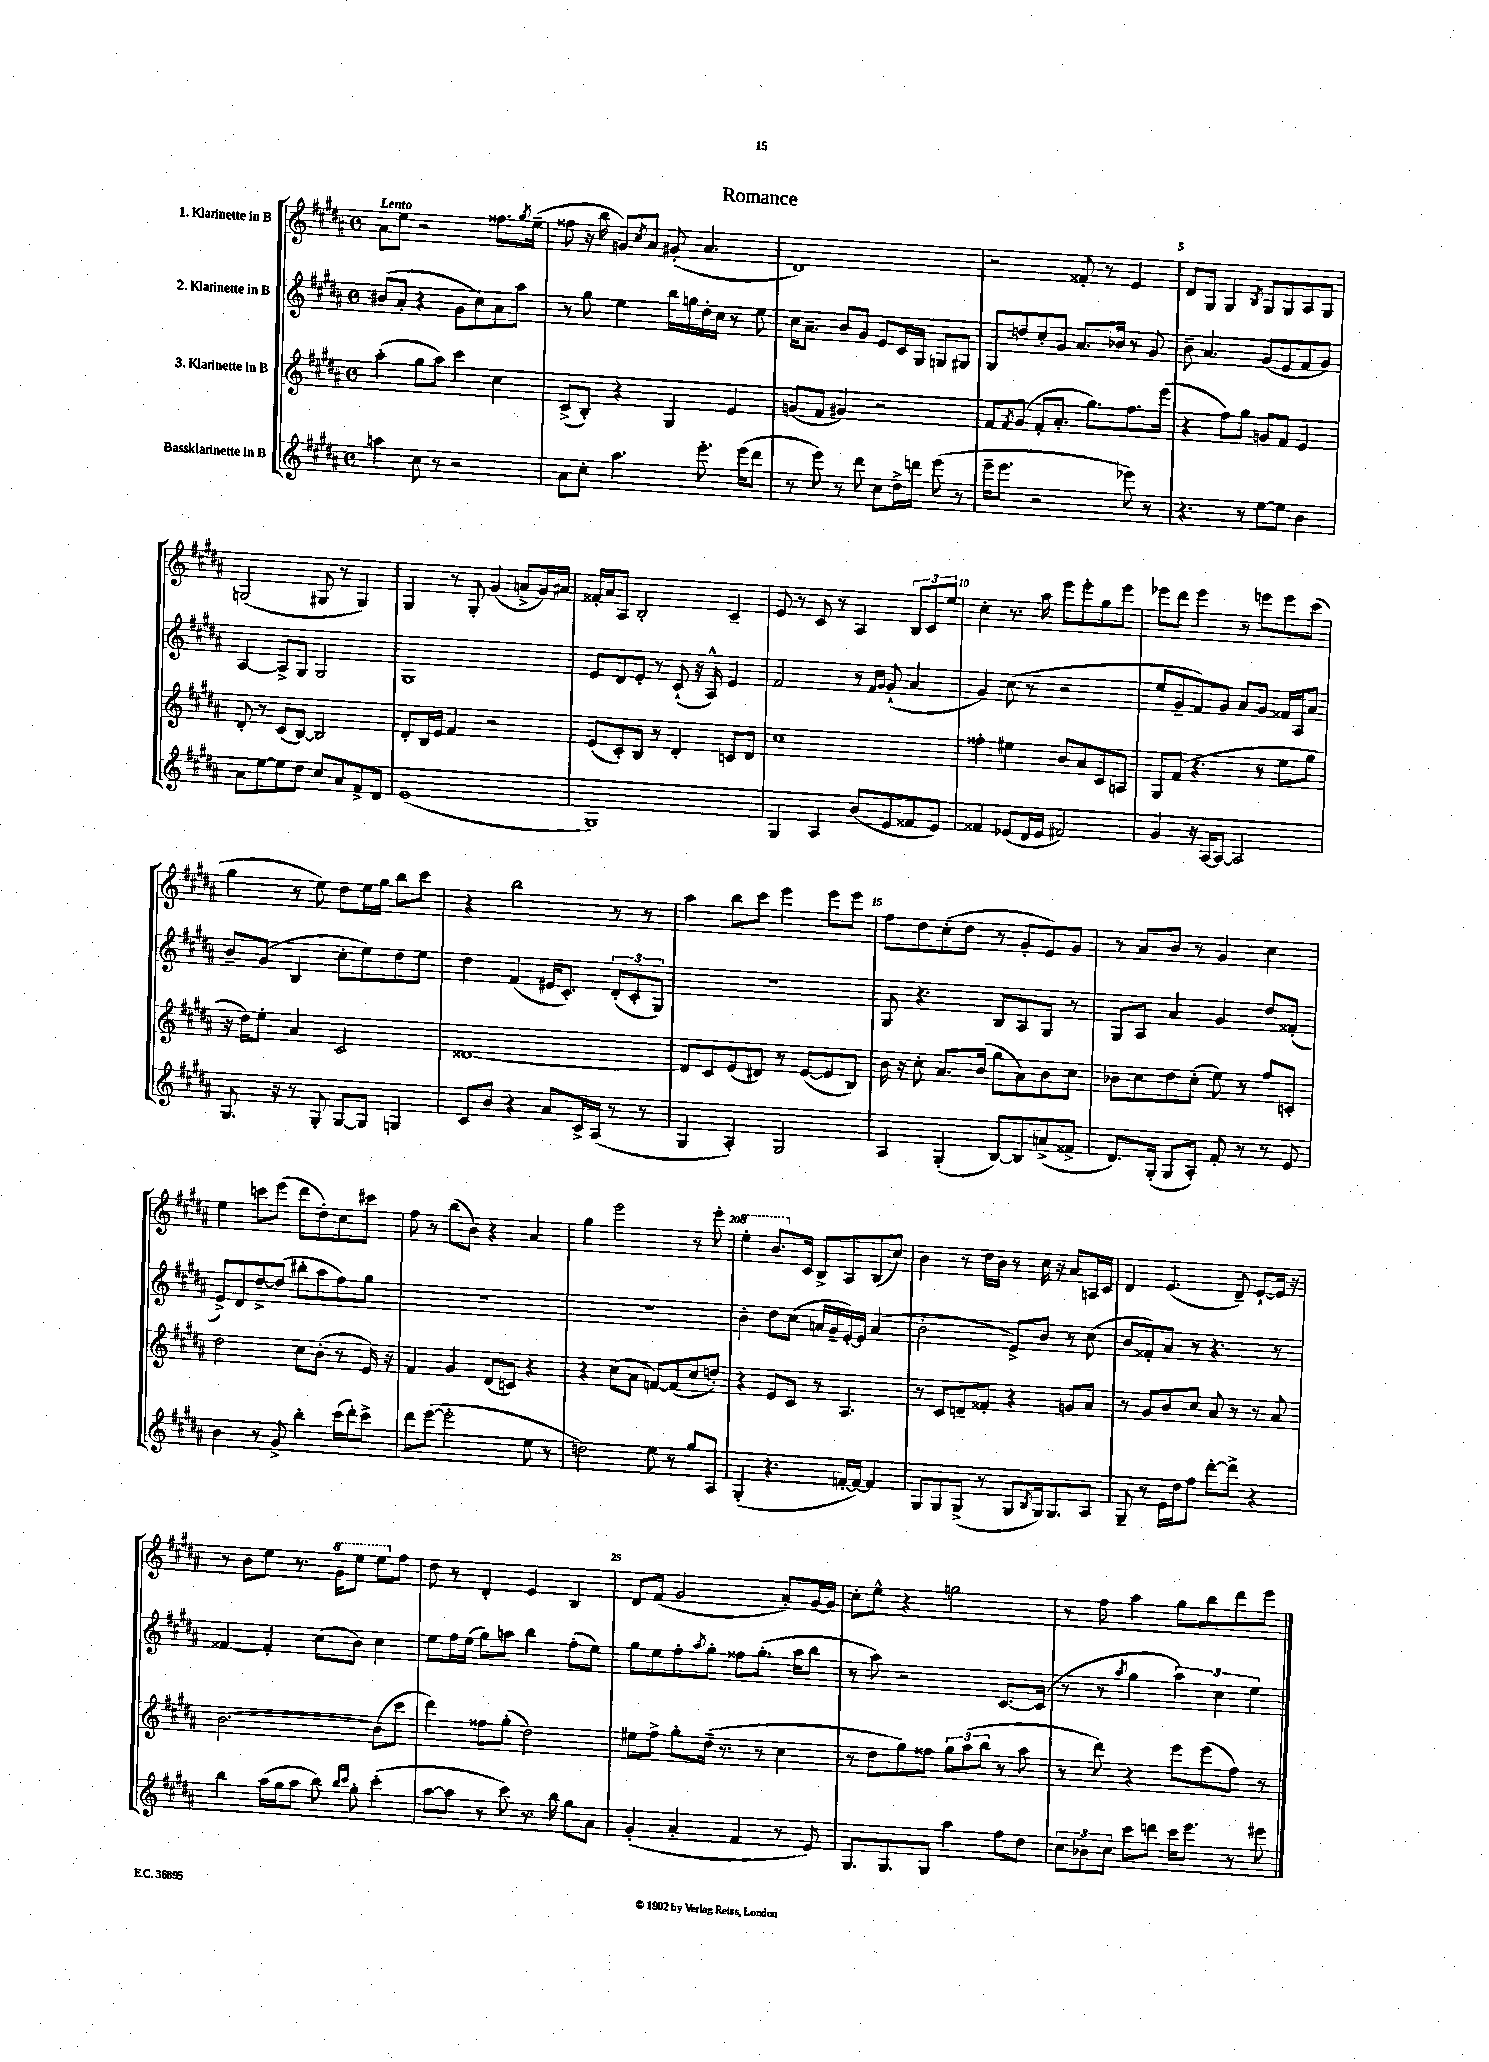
\header { title = "Romance" }
<<
\new StaffGroup <<
\new Staff = "s0" \with { instrumentName = "1. Klarinette in B" } {
    \clef treble \key b \major \defaultTimeSignature \time 4/4 \tempo "Lento"
    ais'8 e''8 r2 fisis''8. \acciaccatura { gis''8 } e''16--( |
    fisis''8 r16 b''16 g'8) \acciaccatura { cis''8 } ais'8 gis'8-.( ais'4. |
    dis'1) |
    r2 fisis'8-. r8 e'4 |
    dis'8 gis8 gis4 \acciaccatura { b8 } gis8 gis8 ais8 gis8 |
    g2( gis8 r8 gis4) |
    gis4 r8 gis8-. gis'4( a'8-> gis'16) ais'16 |
    fisis'16-. ais'16 ais8 b2-. cis'4-- |
    e'8 r8 cis'8 r8 ais4 \tuplet 3/2 { b8 cis'8 e''8 } |
    cis''4-. r8. ais''16 e'''8 e'''8-. gis''8 e'''8 |
    ees'''8 dis'''8 ees'''4 r8 e'''8 e'''8 cis'''8( |
    gis''4 r8 e''8) dis''8 e''16 gis''16 b''8 cis'''8 |
    r4 b''2 r8 r8 |
    ais''4 b''8 cis'''8 e'''4 e'''8 e'''8 |
    fis''8 dis''8 cis''8-.( dis''8 r8 gis'8-. e'8) gis'8 |
    r8 ais'8 b'8 r8 gis'4 cis''4 |
    e''4 c'''8 e'''8( dis'''8 dis''8-.) cis''8 cis'''8 |
    fis''8 r8 b''8( b'8) r4 ais'4 |
    gis''4 e'''2 r8 e'''8-. |
    \ottava #1 e'''4-. b''8. \ottava #0 cis'16 b8-> ais8 b8( cis''8) |
    b'4 r8 dis''16 b'16 r8 cis''16 r16 ais'8 a16 cis'16 |
    dis'4 e'4.( dis'8--) e'8~-! e'16 r16 |
    r8 b'8 e''8 r8. \ottava #1 gis''16 e'''8 e'''8 \ottava #0 fis''8 |
    dis''8 r8 dis'4-. e'4 b4 |
    dis'8 fis'8( gis'2 ais'8-.) gis'16~ gis'16 |
    cis''8-. e''8-^ r4 g''2 |
    r8 fis''8 ais''4 gis''8 b''8 dis'''8 e'''8 \bar "|." |
}
\new Staff = "s1" \with { instrumentName = "2. Klarinette in B" } {
    \clef treble \key b \major \defaultTimeSignature \time 4/4
    bis'8( ais'8-. r4 gis'8 cis''8) ais'8 ais''8 |
    r8 gis''8 e''4 b''16 g''16 dis''16-. cis''16 r8 e''8 |
    cis''16 ais'8.-- b'8 gis'8 e'8 cis'16 gis16 g8 gis8 |
    gis8 d''8 cis''8-. gis'8 ais'8. bes'16 r8 gis'8 |
    b'8-- ais'4. gis'8( e'8 fis'8 gis'8) |
    ais4~ ais8-> gis8 gis2 |
    gis1 |
    e'8 dis'8 e'8-. r8 cis'8-!( r16 ais16-^) e'4 |
    fis'2 r8 \grace { fis'16 gis'16 } gis'8-!( ais'4 |
    gis'4) cis''8( r8 r2 |
    e''8 gis'8-- fis'8) gis'8 ais'8 gis'8 fisis'16 ais16 ais'8 |
    b'8-- gis'8( b4 cis''8-. e''8) dis''8 e''8 |
    dis''4 fis'4( eis'16 cis'8.-.) \tuplet 3/2 { dis'8-.( cis'8-. gis8) } |
    R1 |
    gis8 r4. b8 ais8 gis8 r8 |
    gis8 ais8 ais'4 gis'4 dis''8 fisis'8-.( |
    e'8->) dis'8 dis''8~-> dis''8( bis''8-. ais''8 fis''8) gis''8 |
    R1 |
    R1 |
    b'4-. dis''8 cis''8( a'16 gis'16-- e'16~-.) e'16 a'4( |
    b'2-. e'8->) b'8 r8 cis''8( |
    b'8 fisis'8-.) ais'8 r8 r4. r8 |
    fisis'4~ fisis'4-. cis''8( b'8) cis''4 |
    e''8 fis''16 e''16( gis''8) a''8 b''4 fis''8-.( e''8) |
    gis''8 e''8 fis''8-. \acciaccatura { ais''8 } gis''8-. fisis''8 gis''8.-.( ais''16 b''8 |
    r8 ais''8) r2 cis'8.~ cis'16( |
    r8 r8 \acciaccatura { ais''8 } gis''4 \tuplet 3/2 { ais''4) cis''4 e''4 } \bar "|." |
}
\new Staff = "s2" \with { instrumentName = "3. Klarinette in B" } {
    \clef treble \key b \major \defaultTimeSignature \time 4/4
    ais''4-.( gis''8 ais''8) cis'''4 cis''4 |
    cis'8->( b8-.) r4 gis4 e'4 |
    g'8( fis'8 gis'4) r2 |
    fis'8 \acciaccatura { fis'8 } gis'8( fis'8-. ais'8.-. gis''8.) fis''8. e'''16( |
    r4 fis''8) gis''8 g'8 fis'8 e'4 |
    dis'8-. r8 cis'8( b8~) b2 |
    dis'8-. b16 e'16 fis'4 r2 |
    e'8( cis'8-.) b8 r8 dis'4-. c'8 dis'8 |
    cis''1 |
    fisis''4-. eis''4 b'8 ais'8 cis'8 a8 |
    gis8 fis'8( r4. r8 e''8 gis''8 |
    r16 dis''16) e''8-. ais'4 cis'2 |
    disis'1~ |
    disis'8 cis'8 e'8( dis'8) r8 e'8~( e'8 b8) |
    b'16 r16 cis''8-. ais'8. b'16( gis''8 ais'8) b'8 cis''8 |
    bes'8 cis''8 dis''8 cis''8-.( e''8) r8 fis''8 c'8-. |
    dis''2 cis''8 b'8-.( r8 e'16) r16 |
    fis'4 gis'4 dis'8( c'8) r4 |
    r4 cis''8( ais'8 f'8~) f'8( cis''8 d''8-.) |
    r4 e'8 cis'8 r8 ais4. |
    r8 cis'8 d'8-- fisis'8-. r4 g'8 ais'8 |
    r8 gis'8 b'8 cis''8 ais'8 r8 r8 ais'8 |
    b'2.~ b'8( cis'''8 |
    dis'''4) fisis''8 gis''8-.( dis''2) |
    eis''8 fis''8-> gis''8-. dis''16--( r8. r8 cis''4 |
    r8 dis''8 gis''8) fisis''8 \tuplet 3/2 { gis''8 ais''8( b''8 } r8 ais''8 |
    r8 dis'''8) r4 e'''8 e'''8( fis''8) r8 \bar "|." |
}
\new Staff = "s3" \with { instrumentName = "Bassklarinette in B" } {
    \clef treble \key b \major \defaultTimeSignature \time 4/4
    a''4 cis''8 r8 r2 |
    ais'8 cis''8-. ais''4. e'''8.-. e'''16( dis'''8 |
    r8 e'''8) r8 dis'''8 cis''8 dis''16-> d'''16 e'''8( r8 |
    e'''16-- e'''8. r2 ees'''8) r8 |
    r4. r8 e''8~ e''8 b'4 |
    ais'8 e''8~ e''8 dis''8 cis''8 ais'8 fis'8-> dis'8 |
    e'1( |
    gis1) |
    gis4 ais4 b'8( e'8 fisis'8 e'8) |
    fisis'4 ees'8( dis'16 ees'16 fis'2) |
    gis'4 r16 ais16~ ais8~ ais2 |
    gis8. r16 r8 gis8-. gis8~ gis8 g4 |
    cis'8 b'8 r4 ais'8 cis'16-> ais16( r8 r8 |
    gis4 ais4-.) gis2 |
    ais4 gis4-.( b8~) b8 a'8->( fisis'8-> |
    dis'8.) gis16-.( gis8 ais8-.) fis'8-. r8 r8 e'8 |
    b'4 r8 gis'8-> b''4-. cis'''16( dis'''16-.) cis'''8-> |
    dis'''8 e'''8~( e'''2-. e''8 r8 |
    d''2) e''8 r8 gis''8 ais8 |
    gis4-.( r4. f'16~-. f'16~) f'4 |
    gis8 gis8 gis8->( r8 gis8 \acciaccatura { b8 } gis16) gis8. ais8 |
    gis8-- r8 e'16 dis''16 fis''8 dis'''8~-. dis'''8-> r4 |
    b''4 ais''16( gis''16 ais''8 b''8) \grace { b''16 cis'''16 } gis''8-. cis'''4-.( |
    ais''8~ ais''8 r8 cis'''8) r8. b''16 gis''8 ais'8 |
    gis'4-.( ais'4-. fis'4 r8 e'8) |
    gis8. gis8. gis8 ais''4 fis''8 dis''8 |
    \tuplet 3/2 { cis''8 bes'8 cis''8 } cis'''8 d'''8 cis'''16 e'''8. r8 eis'''8 \bar "|." |
}
>>
>>
\layout { \context { \Score \override BarNumber.break-visibility = ##(#f #t #t) barNumberVisibility = #(every-nth-bar-number-visible 5) } }
